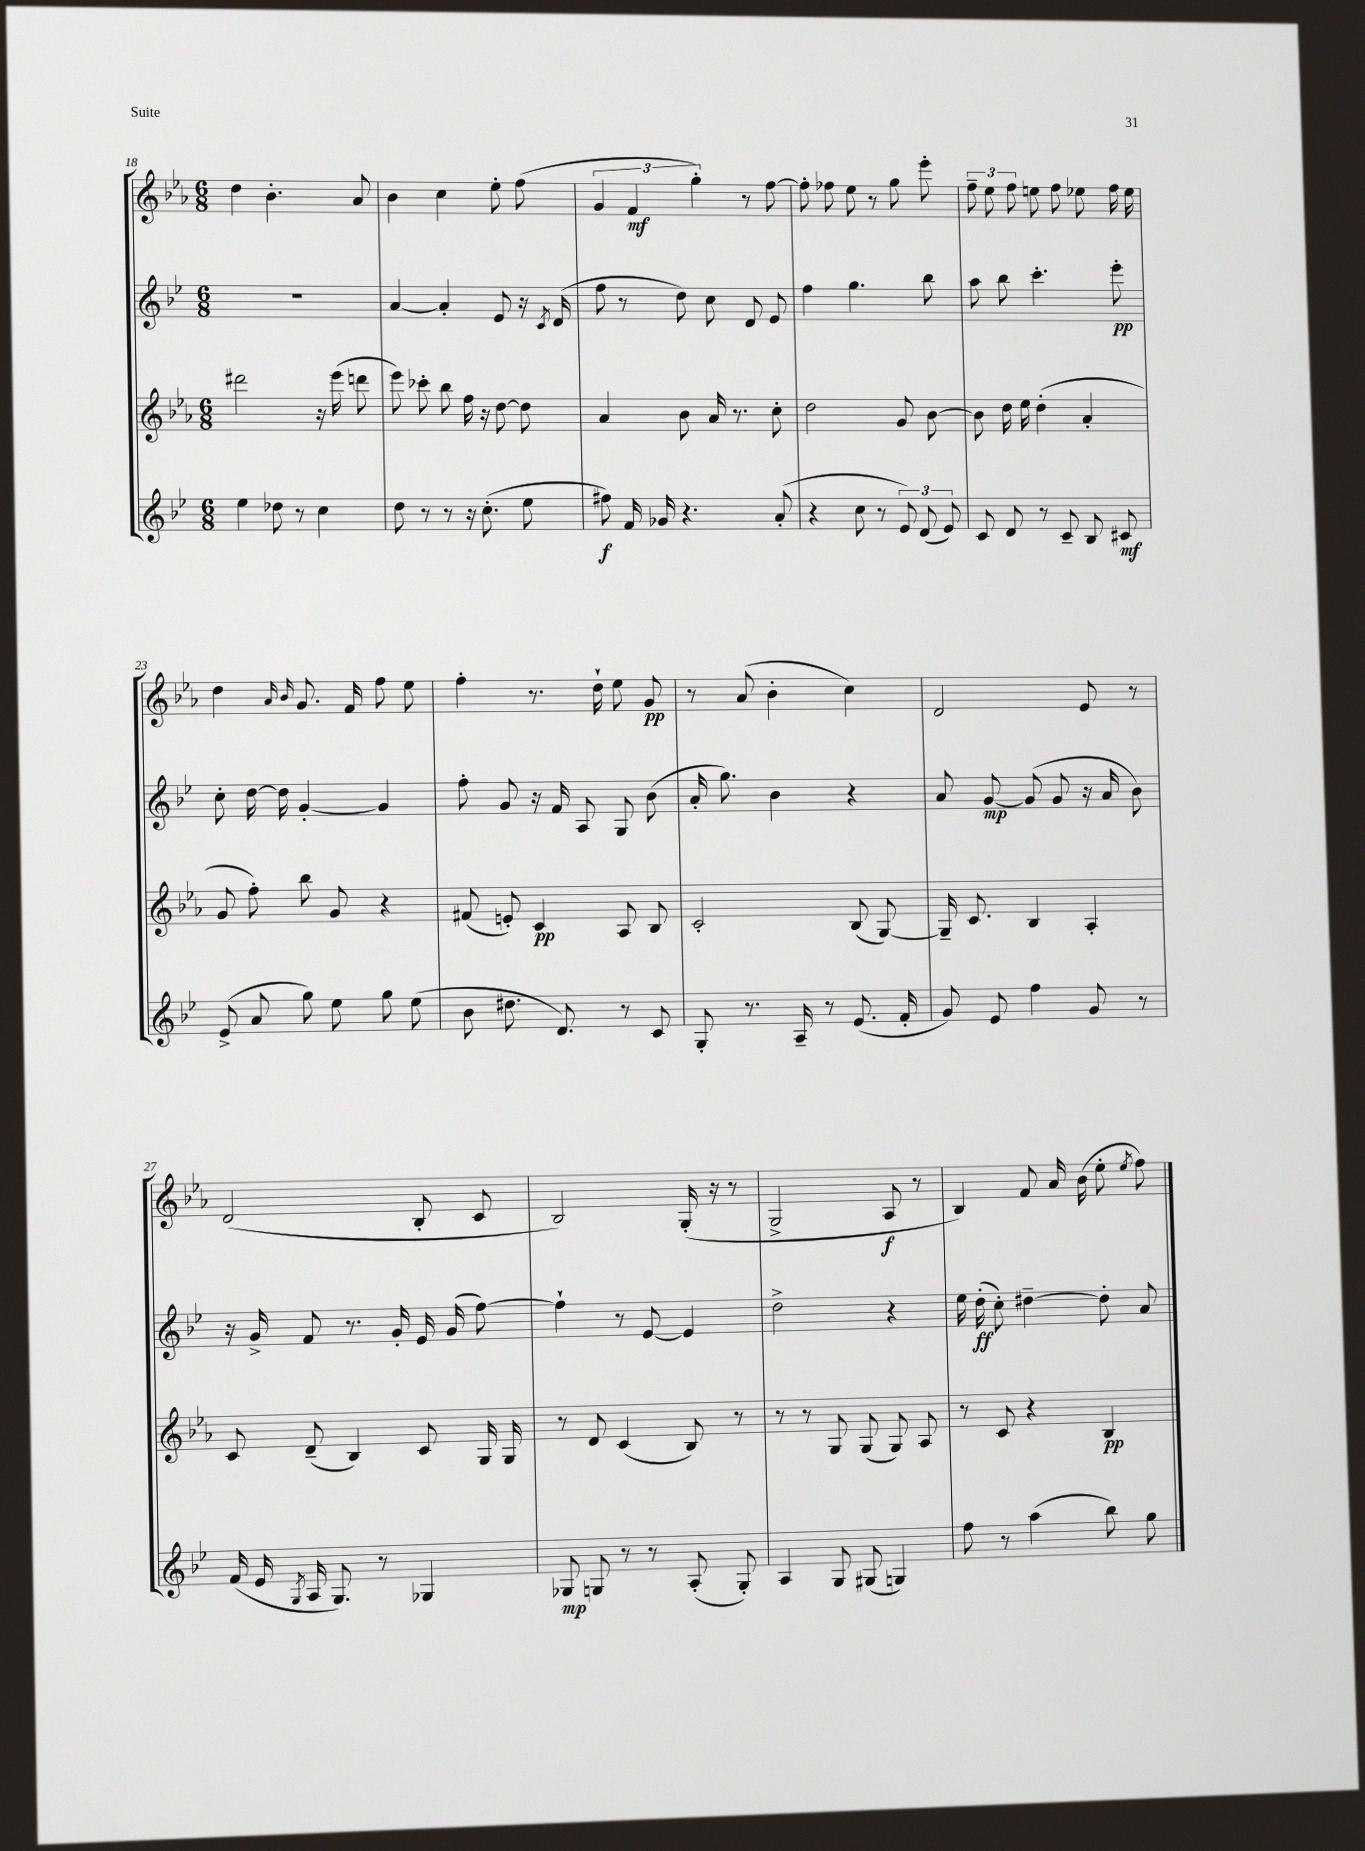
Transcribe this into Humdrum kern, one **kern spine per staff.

**kern	**kern	**kern	**kern
*staff4	*staff3	*staff2	*staff1
*clefG2	*clefG2	*clefG2	*clefG2
*k[b-e-]	*k[b-e-a-]	*k[b-e-]	*k[b-e-a-]
*M6/8	*M6/8	*M6/8	*M6/8
4ee-\	2ddd#\	2.r	4dd\
8dd-\	.	.	4.b-'\
8r	.	.	.
4cc\	16r	.	.
.	(16eee-\	.	.
.	8ddd\	.	8a-/
=	=	=	=
8dd\	8eee-\)	[4a/	4b-\
8r	8ccc-'\	.	.
8r	8bb-\	4a'/]	4cc\
16r	16ff\	.	.
(8.cc'\	16r	.	.
.	[8dd\	8e-/	8ee-'\
8ee-\	8dd\]	16r	(8ff\
.	.	8qc/	.
.	.	(16d/	.
=	=	=	=
8ff#\)	4a-/	8ff\	6g/
16f/	.	8r	.
.	.	.	6f/
16g-/	.	.	.
4.r	8b-\	8dd\)	.
.	.	.	6gg'\)
.	16a-/	8cc\	.
.	8.r	.	.
.	.	8d/	8r
(8a'/	8cc'\	8e-/	[8ff\
=	=	=	=
4r	2dd\	4ff\	8ff'\]
.	.	.	8ff-\
8cc\	.	4.gg\	8ee-\
8r	.	.	8r
12e-/)	8g/	.	8gg\
(12d/	.	.	.
.	[8b-\	8bb-\	8eee-'\
12e-/)	.	.	.
=	=	=	=
8c/	8b-\]	8aa\	12ff~\
.	.	.	12ee-\
8d/	16dd\	8bb-\	.
.	.	.	12ff\
.	16ee-\	.	.
8r	(4dd'\	4.ccc'\	8ee\
8c~/	.	.	8ff\
8B-/	4a-'/	.	8ee-\
8c#/	.	8eee-'\	16ff\
.	.	.	16ee-\
=	=	=	=
(8e-^/	8g/	8cc'\	4dd\
8a/	8ff'\)	[16dd\	.
.	.	16dd\]	.
.	.	.	16qqa-/
.	.	.	16qqb-/
8gg\)	8bb-\	[4g'/	8.g/
8ee-\	8g/	.	.
.	.	.	16f/
8gg\	4r	4g/]	8ff\
(8ee-\	.	.	8ee-\
=	=	=	=
8b-\	(8f#/	8ff'\	4ff'\
8.dd#\	8e'/)	8g/	.
.	4c/	16r	8.r
8.d/)	.	16f/	.
.	.	8A/	.
.	.	.	16dd`\
8r	8A-/	8G/	8ee-\
8c/	8B-/	(8b-\	8g/
=	=	=	=
8G'/	2c'/	16a'/	8r
.	.	8.gg\)	.
8.r	.	.	(8a-/
.	.	4b-\	4b-'\
16A~/	.	.	.
8r	.	.	.
(8.e-/	(8B-/	4r	4cc\)
.	[8G/)	.	.
16f'/	.	.	.
=	=	=	=
8g/)	16G~/]	8a/	2d/
.	8.c/	.	.
8e-/	.	[8g/	.
4ff\	4B-/	(8g/]	.
.	.	8g/	.
8g/	4A-'/	16r	8e-/
.	.	16a/	.
8r	.	8b-\)	8r
=	=	=	=
(16f/	8c/	16r	(2d/
16e-/	.	16g^/	.
8qG/	.	.	.
16A/	(8d~/	8f/	.
8.G/)	.	.	.
.	4B-/)	8.r	.
8r	.	.	.
.	.	16g'/	.
4G-/	8c/	16e-/	8B-'/
.	.	(16g/	.
.	16G/	[8ff\)	8c/
.	16G/	.	.
=	=	=	=
8G-/	8r	4ff`\]	2B-/)
8G/	8d/	.	.
8r	(4c/	8r	.
8r	.	[8e-/	.
(8A'/	8B-/)	4e-/]	(16G'/
.	.	.	16r
8G'/)	8r	.	8r
=	=	=	=
4A/	8r	2dd^\	2G^/
.	8r	.	.
8G/	8G/	.	.
(8G#/	(8G/	.	.
4G/)	8G/)	4r	8A-/
.	8A-/	.	8r
=	=	=	=
8ff\	8r	16ee-\	4B-/)
.	.	(16dd'\	.
8r	8c/	8cc'\)	.
(4aa\	4r	[4dd#~\	8f/
.	.	.	16a-/
.	.	.	(16b-\
8bb-\)	4B-/	8dd#'\]	8ee-'\
.	.	.	8qee-/
8gg\	.	8a/	8ff\)
==	==	==	==
*-	*-	*-	*-
